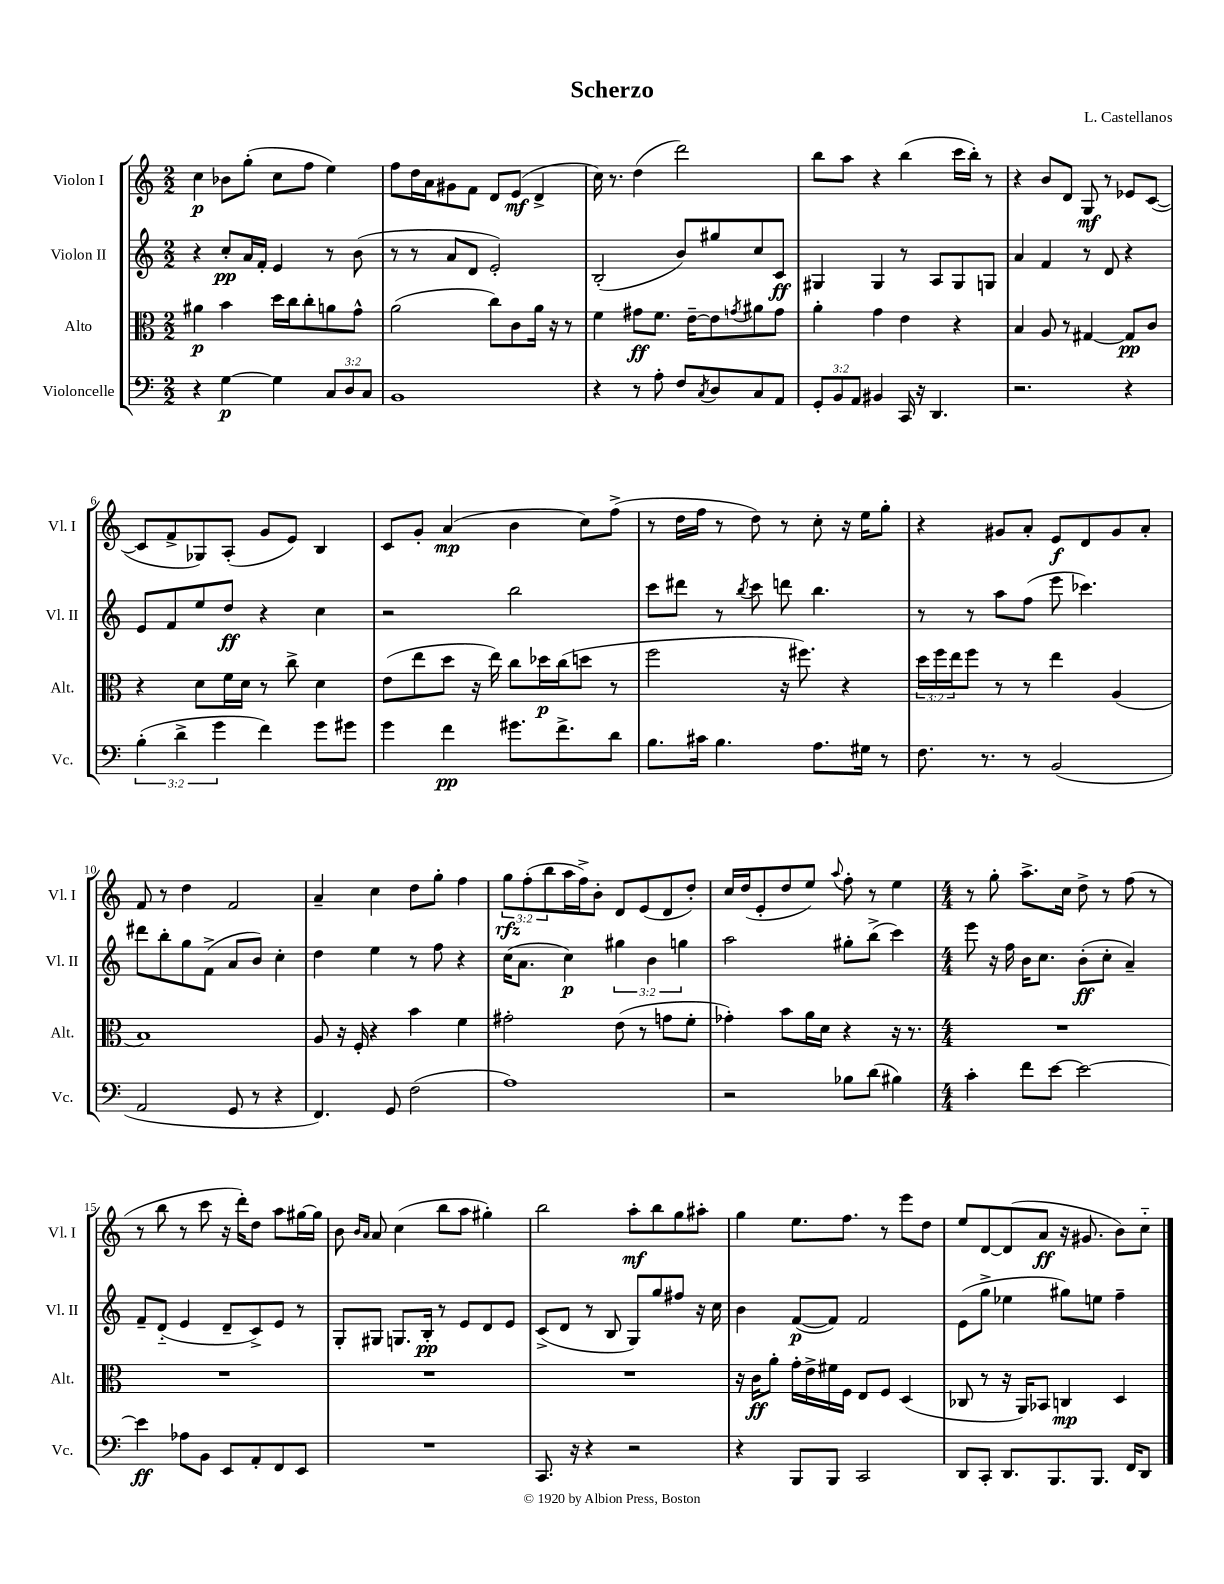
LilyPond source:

\header { title = "Scherzo" composer = "L. Castellanos" }
<<
\new StaffGroup <<
\new Staff = "s0" \with { instrumentName = "Violon I" shortInstrumentName = "Vl. I" } {
    \clef treble \key c \major \numericTimeSignature \time 2/2 \override Staff.TupletNumber.text = #tuplet-number::calc-fraction-text
    c''4\p bes'8 g''8-.( c''8 f''8 e''4) |
    f''8 d''16 a'16 gis'8 f'8 d'8 e'8\mf( d'4-> |
    c''16) r8. d''4( d'''2) |
    b''8 a''8 r4 b''4( c'''16 b''16-.) r8 |
    r4 b'8 d'8 g8\mf r8 ees'8 c'8~( |
    c'8 f'8-> ges8) a8-.( g'8 e'8) b4 |
    c'8 g'8-. a'4\mp( b'4 c''8) f''8->( |
    r8 d''16 f''16 r8 d''8) r8 c''8-. r16 e''16 g''8-. |
    r4 gis'8 a'8-. e'8\f d'8 gis'8 a'8-. |
    f'8 r8 d''4 f'2 |
    a'4-- c''4 d''8 g''8-. f''4 |
    \tuplet 3/2 { g''8\rfz f''8-.( b''8 } a''16 f''16->) b'8-. d'8 e'8( d'8 d''8-.) |
    c''16 d''16( e'8-. d''8 e''8) \appoggiatura { a''8 } f''8-. r8 e''4 |
    \numericTimeSignature \time 4/4 r8 g''8-. a''8.-> c''16 d''8-> r8 f''8( r8 |
    r8 b''8 r8 c'''8 r16 d'''16-.) d''8 a''8 gis''16~ gis''16 |
    b'8 \grace { b'16 a'16 } a'8 c''4( b''8 a''8 gis''4-.) |
    b''2 a''8-.\mf b''8 g''8 ais''8-. |
    g''4 e''8. f''8. r8 e'''8 d''8 |
    e''8 d'8~ d'8( a'8\ff r16 gis'8. b'8) c''8-_ \bar "|." |
}
\new Staff = "s1" \with { instrumentName = "Violon II" shortInstrumentName = "Vl. II" } {
    \clef treble \key c \major \numericTimeSignature \time 2/2 \override Staff.TupletNumber.text = #tuplet-number::calc-fraction-text
    r4 c''8-.\pp a'16 f'16-. e'4 r8 b'8( |
    r8 r8 a'8 d'8 e'2-.) |
    b2-.( b'8) gis''8 c''8 c'8\ff |
    gis4 gis4 r8 a8 gis8 g8 |
    a'4 f'4 r8 d'8 r4 |
    e'8 f'8 e''8 d''8\ff r4 c''4 |
    r2 b''2 |
    c'''8 dis'''8 r8 \acciaccatura { b''8 } c'''8 d'''8 b''4. |
    r8 r8 a''8 f''8( e'''8 ces'''4.) |
    dis'''8 b''8-. g''8 f'8->( a'8 b'8) c''4-. |
    d''4 e''4 r8 f''8 r4 |
    c''16( a'8. c''4\p) \tuplet 3/2 { gis''4 b'4 g''4 } |
    a''2 gis''8-. b''8->( c'''4) |
    \numericTimeSignature \time 4/4 e'''8 r16 f''16 b'16 c''8. b'8-.\ff( c''8-. a'4--) |
    f'8-- d'8-_( e'4 d'8-- c'8->) e'8 r8 |
    g8-. gis8 g8. b16-.\pp r8 e'8 d'8 e'8 |
    c'8->( d'8 r8 b8 g8) g''8 fis''8 r16 c''16 |
    b'4 f'8~\p( f'8) f'2 |
    e'8( g''8-> ees''4 gis''8) e''8 f''4-- \bar "|." |
}
\new Staff = "s2" \with { instrumentName = "Alto" shortInstrumentName = "Alt." } {
    \clef alto \key c \major \numericTimeSignature \time 2/2 \override Staff.TupletNumber.text = #tuplet-number::calc-fraction-text
    ais'4\p b'4 d''16 c''16 c''8-. a'8 g'8-^ |
    a'2( c''8) c'8 a'16 r16 r8 |
    f'4 gis'8\ff f'8. e'16~-- e'8 \acciaccatura { g'8 } ais'8 g'8 |
    a'4-. g'4 e'4 r4 |
    b4 a8 r8 gis4~ gis8\pp c'8 |
    r4 d'8 f'16 d'16 r8 c''8-> d'4 |
    e'8( e''8 d''8 r16 e''16) c''8 des''16\p c''16( d''8 r8 |
    f''2 r16 fis''8.) r4 |
    \tuplet 3/2 { d''16 f''16 e''16 } f''8 r8 r8 e''4 a4( |
    b1) |
    a8 r16 f16-. r4 b'4 f'4 |
    gis'2-. e'8( r8 g'8 f'8-. |
    ges'4-.) b'8 a'16 d'16 r4 r16 r8. |
    \numericTimeSignature \time 4/4 R1 |
    R1 |
    R1 |
    R1 |
    r16 c'16\ff a'8-. g'16-. e'16-> fis'16 f16 e8 f8 d4( |
    ces8 r8 r16 a,16) bes,8 c4\mp d4 \bar "|." |
}
\new Staff = "s3" \with { instrumentName = "Violoncelle" shortInstrumentName = "Vc." } {
    \clef bass \key c \major \numericTimeSignature \time 2/2 \override Staff.TupletNumber.text = #tuplet-number::calc-fraction-text
    r4 g4~\p g4 \tuplet 3/2 { c8 d8 c8 } |
    b,1 |
    r4 r8 a8-. f8 \acciaccatura { c8 } d8 c8 a,8 |
    \tuplet 3/2 { g,8-. b,8 a,8 } bis,4 c,16 r16 d,4. |
    r2. r4 |
    \tuplet 3/2 { b4-.( d'4-> g'4 } f'4) g'8 gis'8 |
    g'4 f'4\pp gis'8. f'8.-> d'8 |
    b8. cis'16 b4. a8. gis16 r8 |
    f8. r8. r8 b,2( |
    a,2 g,8 r8 r4 |
    f,4.) g,8 f2( |
    a1) |
    r2 bes8 d'8( bis4) |
    \numericTimeSignature \time 4/4 c'4-. f'8 e'8~ e'2~ |
    e'4\ff aes8 b,8 e,8 a,8-. f,8 e,8 |
    R1 |
    c,8. r16 r4 r2 |
    r4 b,,8 b,,8 c,2 |
    d,8 c,8-. d,8. b,,8. b,,8. f,16 d,8 \bar "|." |
}
>>
>>
